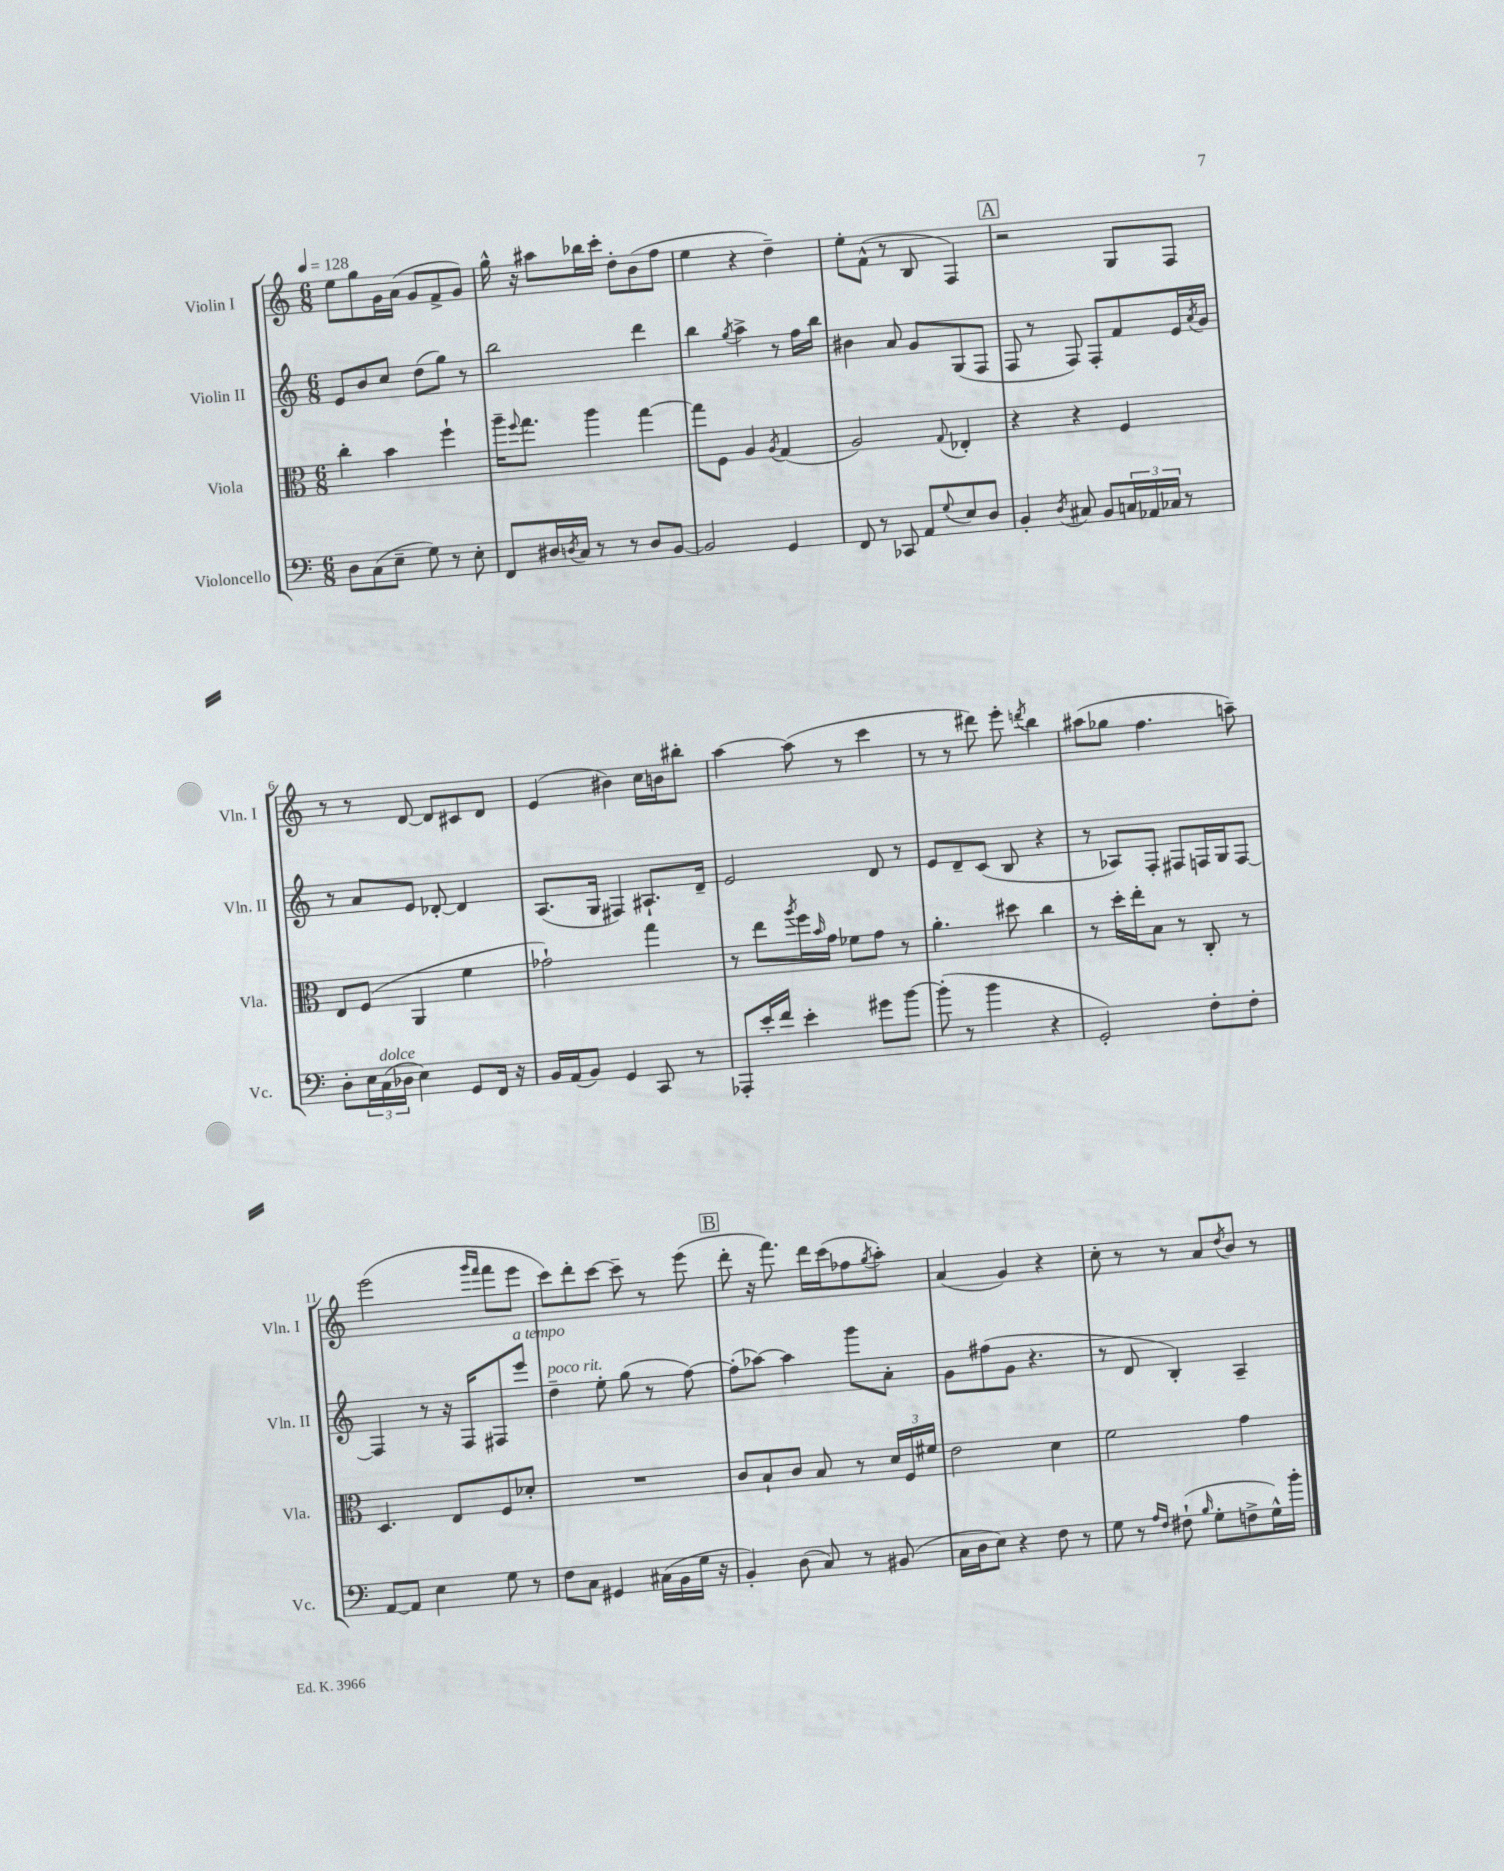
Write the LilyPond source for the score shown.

<<
\new StaffGroup <<
\new Staff = "s0" \with { instrumentName = "Violin I" shortInstrumentName = "Vln. I" } {
    \clef treble \key c \major \numericTimeSignature \time 6/8 \tempo 4 = 128
    e''8 g''8 g'16 a'16( g'8 f'8-> g'8) |
    g''16-^ r16 ais''8 bes''16 c'''16-. d''8-. b'8( f''8 |
    e''4 r4 d''4--) |
    e''8-. f'8-^( r8 b8 f4) |
    \mark \markup { \box "A" } r2 g8 f8 |
    r8 r8 d'8~ d'8 cis'8 d'8 |
    e'4( bis'4) c''16 b'16 bis''8-. |
    a''4~ a''8( r8 c'''4 |
    r8 r8 dis'''8) e'''8-. \acciaccatura { d'''8 } b''4 |
    ais''8( ges''8 f''4. a''8--) |
    e'''2( \grace { g'''16 f'''16 } f'''8 e'''8 |
    c'''8) d'''8-. c'''8~ c'''8-- r8 e'''8( |
    \mark \markup { \box "B" } d'''8-. r16 f'''8.) d'''16 c'''16( fes''8 \acciaccatura { g''8 } a''8-.) |
    a'4( g'4) r4 |
    c''8-. r8 r8 a'8 \acciaccatura { d''8 } b'8 r8 \bar "|." |
}
\new Staff = "s1" \with { instrumentName = "Violin II" shortInstrumentName = "Vln. II" } {
    \clef treble \key c \major \numericTimeSignature \time 6/8
    e'8 b'8 c''8 d''8( g''8) r8 |
    b''2 d'''4 |
    b''4 \acciaccatura { g''8 } a''4-> r8 f''16 b''16 |
    bis'4 a'8 g'8 g8( f8 |
    \mark \markup { \box "A" } f8 r8 f8) f8-. f'8 e'16 \acciaccatura { a'8 } g'16 |
    r8 a'8 e'8 des'8~-. des'4 |
    a8.( g16 fis4) ais8.-! d'16-- |
    e'2 d'8 r8 |
    e'8 d'8-- c'8( b8 r4 |
    r8 aes8) f8-. fis8 f16 g16 f8~ |
    f4 r8 r16 f16 fis8 e'''8^\markup { \italic "a tempo" } |
    d''4--^\markup { \italic "poco rit." } e''8-. g''8( r8 f''8~) |
    \mark \markup { \box "B" } f''8-.( aes''8~) aes''4 g'''8 a'8-. |
    g'8 fis''8( g'8 r4. |
    r8 d'8 b4-.) a4-- \bar "|." |
}
\new Staff = "s2" \with { instrumentName = "Viola" shortInstrumentName = "Vla." } {
    \clef alto \key c \major \numericTimeSignature \time 6/8
    c''4-. b'4 f''4-! |
    a''16-- \appoggiatura { f''8 } g''8. a''4 g''4~ |
    g''8 f8 a4 \acciaccatura { a8 } g4( |
    a2) \appoggiatura { g8 } ees4-. |
    \mark \markup { \box "A" } r4 r4 f4 |
    e8 f8( a,4 f'4 |
    ges'2-!) g''4 |
    r8 e''8 \acciaccatura { a''8 } f''16 \grace { b'16 } g'16 fes'8 g'8 r8 |
    a'4.-. dis''8 c''4 |
    r8 d''16-. e''16-. b8 r8 c8-. r8 |
    d4. e8 f8 des'8-. |
    R2. |
    \mark \markup { \box "B" } c'8 b8-! c'8 b8 r8 \tuplet 3/2 { d'16 f16 fis'16 } |
    e'2 d'4 |
    f'2 g'4 \bar "|." |
}
\new Staff = "s3" \with { instrumentName = "Violoncello" shortInstrumentName = "Vc." } {
    \clef bass \key c \major \numericTimeSignature \time 6/8
    d8 c8( e8-- g8) r8 e8-. |
    f,8 dis16 \acciaccatura { d8 } c16 r8 r8 d8 b,8~ |
    b,2 g,4 |
    f,8 r8 ces,8 a,8 \appoggiatura { g8 } e8 d8 |
    \mark \markup { \box "A" } b,4-. \acciaccatura { d8 } cis8 b,8 \tuplet 3/2 { c16 aes,16 ces16 } r8 |
    d8-. \tuplet 3/2 { e16 c16^\markup { \italic "dolce" }( des16 } e4) g,8 f,16 r16 |
    b,16 a,16( b,8) g,4 c,8 r8 |
    aes,,8-. e'16-. f'16 e'4-. gis'8 b'8~ |
    b'8-.( r8 b'4 r4 |
    g,2-.) f8-. f8-. |
    a,8~ a,8 e4 g8 r8 |
    f8 c8 gis,4 cis16( b,16 g16 r16 |
    \mark \markup { \box "B" } b,4-.) d8( c8) r8 bis,8( |
    c16 d16 e8) r4 f8 r8 |
    g8 r8 \grace { a16 f16 } fis8-!( \grace { b16 } g8-. f8-> g16-^) b'16-. \bar "|." |
}
>>
>>
